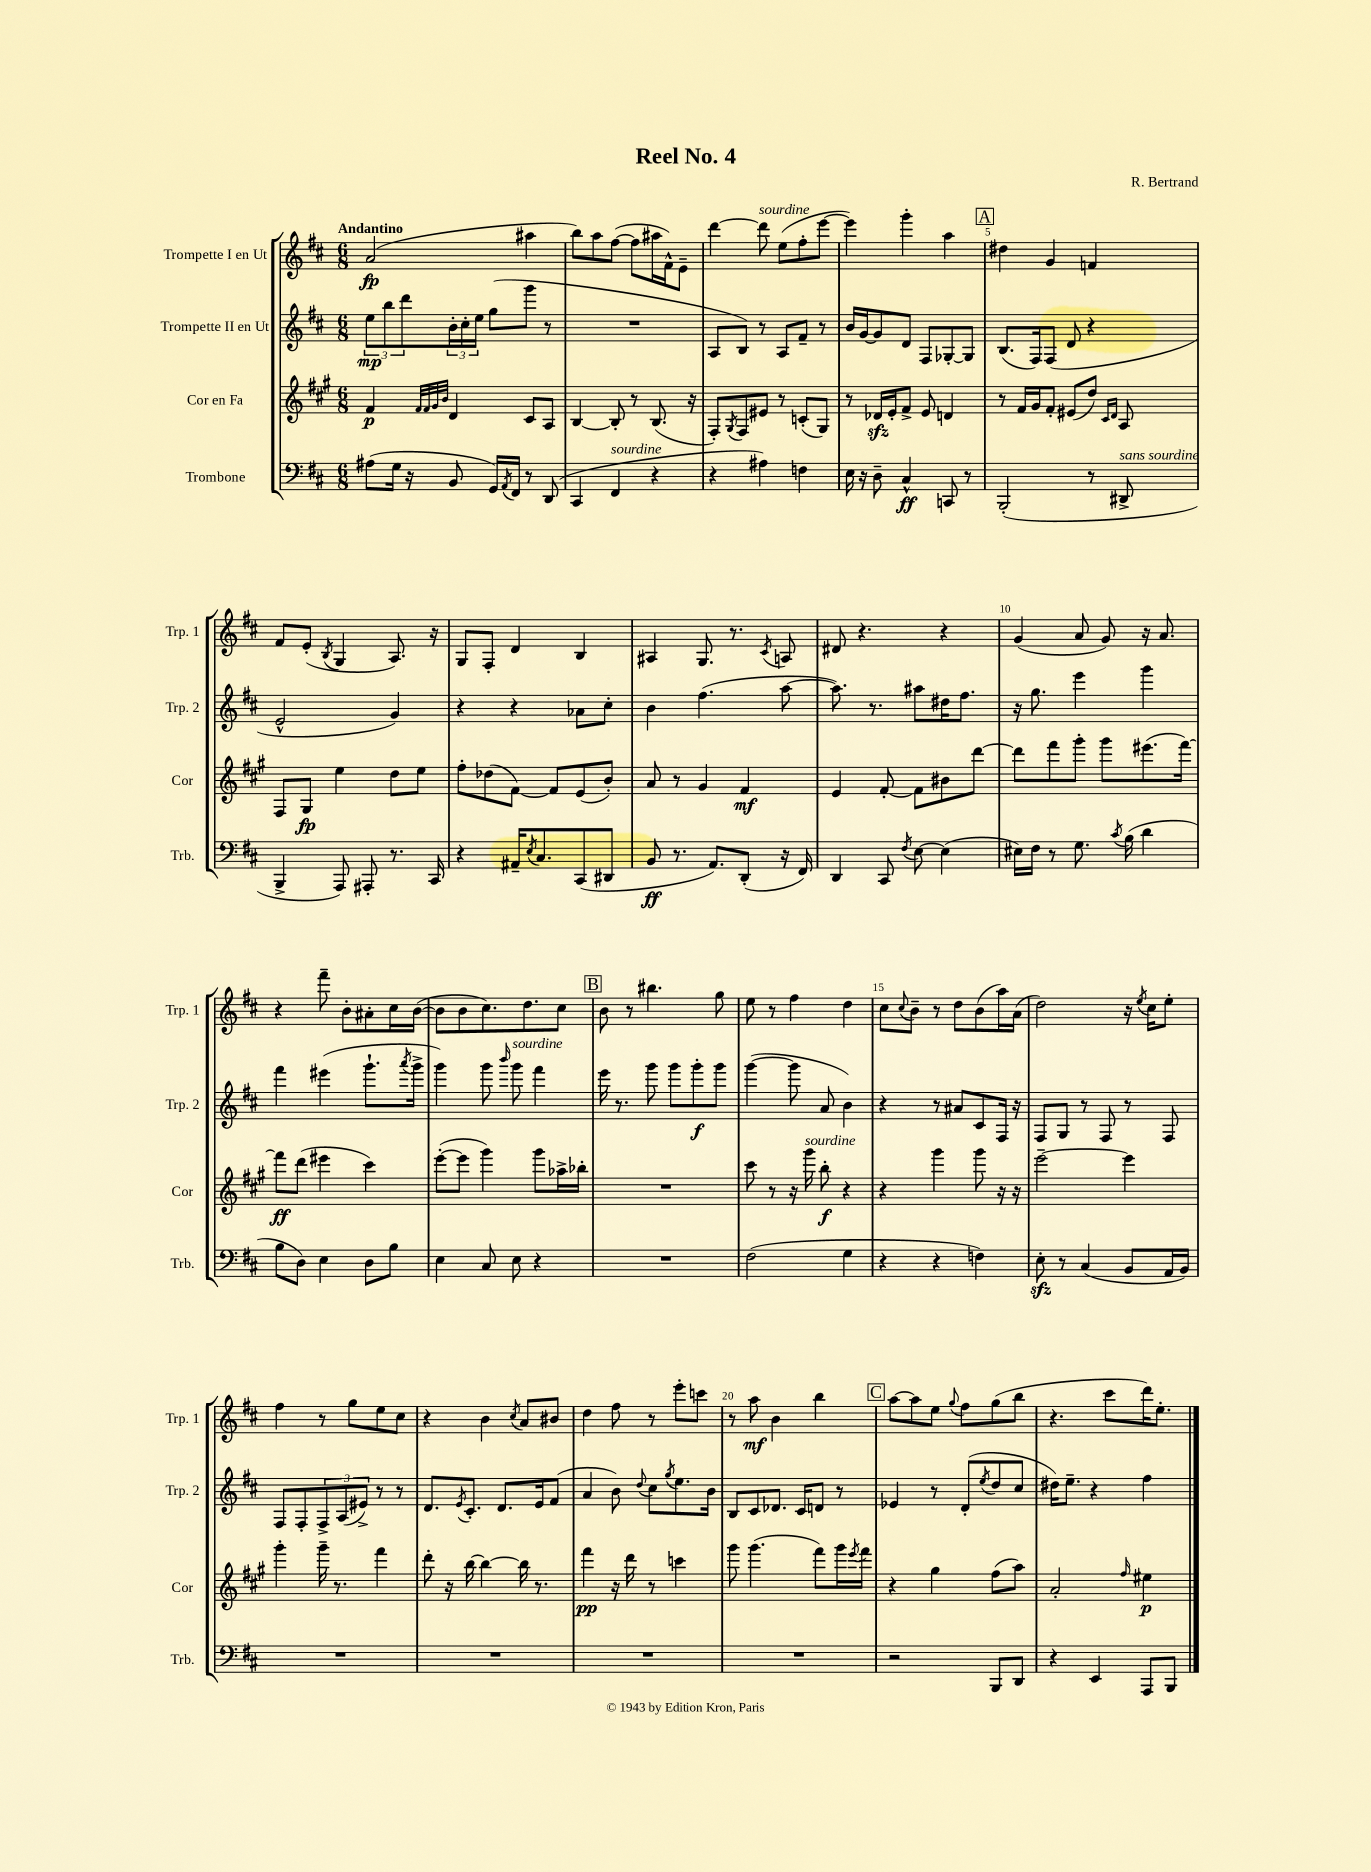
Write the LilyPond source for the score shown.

\header { title = "Reel No. 4" composer = "R. Bertrand" }
<<
\new StaffGroup <<
\new Staff = "s0" \with { instrumentName = "Trompette I en Ut" shortInstrumentName = "Trp. 1" } {
    \clef treble \key d \major \numericTimeSignature \time 6/8 \tempo "Andantino"
    a'2\fp( ais''4 |
    b''8) a''8 fis''8~( fis''8 ais''16 fis'16-^) e'8-- |
    d'''4~ d'''8^\markup { \italic "sourdine" } e''8( fis''8-. e'''8~ |
    e'''4) g'''4-. a''4 |
    \mark \markup { \box "A" } dis''4 g'4 f'4 |
    fis'8 e'8-.( \acciaccatura { b8 } g4 a8.) r16 |
    g8 fis8-. d'4 b4 |
    ais4 g8. r8. \acciaccatura { cis'8 } a8 |
    dis'8 r4. r4 |
    g'4( a'8 g'8) r16 a'8. |
    r4 fis'''8-- b'8-. ais'8-. cis''16 b'16~( |
    b'8 b'8 cis''8.) d''8. cis''8 |
    \mark \markup { \box "B" } b'8 r8 bis''4. g''8 |
    e''8 r8 fis''4 d''4 |
    cis''8 \appoggiatura { cis''8 } b'8-- r8 d''8 b'8( a''16) a'16( |
    d''2) r16 \acciaccatura { e''8 } cis''16 e''8-. |
    fis''4 r8 g''8 e''8 cis''8 |
    r4 b'4 \acciaccatura { cis''8 } a'8 bis'8 |
    d''4 fis''8 r8 e'''8-. c'''8 |
    r8 a''8\mf b'4 b''4 |
    \mark \markup { \box "C" } a''8~ a''8 e''8 \appoggiatura { g''8 } fis''8 g''8( b''8 |
    r4. cis'''8 d'''16) e''8.-. \bar "|." |
}
\new Staff = "s1" \with { instrumentName = "Trompette II en Ut" shortInstrumentName = "Trp. 2" } {
    \clef treble \key d \major \numericTimeSignature \time 6/8
    \tuplet 3/2 { e''8\mp b''8 d'''8 } \tuplet 3/2 { b'16-. cis''16-. e''16 } g''8( g'''8 r8 |
    R2. |
    a8 b8) r8 a8 fis'8-- r8 |
    b'16 g'16~ g'8 d'8 fis8 ges8~-. ges8 |
    \mark \markup { \box "A" } b8.( fis16) fis8( d'8 r4 |
    e'2-^ g'4) |
    r4 r4 aes'8 cis''8-. |
    b'4 fis''4.( a''8~ |
    a''8.) r8. ais''8 dis''16 fis''8. |
    r16 g''8. e'''4 g'''4 |
    fis'''4 eis'''4( g'''8.-! \acciaccatura { a'''8 } g'''16-> |
    g'''4) g'''8 \grace { b'''16 } g'''8^\markup { \italic "sourdine" } fis'''4 |
    \mark \markup { \box "B" } e'''16 r8. g'''8 g'''8 g'''8-.\f g'''8 |
    g'''4~( g'''8 a'8 b'4) |
    r4 r8 ais'8 cis'8 fis16 r16 |
    fis8 g8 r8 fis8 r8 fis8 |
    fis8 fis8-. \tuplet 3/2 { fis8-> a8( eis'8->) } r8 r8 |
    d'8. \acciaccatura { e'8 } cis'8.-. d'8. e'16 fis'8( |
    a'4 b'8) \appoggiatura { d''8 } cis''8 \acciaccatura { g''8 } e''8. b'16 |
    b8 cis'8 des'8. cis'16 d'8 r8 |
    \mark \markup { \box "C" } ees'4 r8 d'8-.( \acciaccatura { e''8 } d''8 cis''8 |
    dis''16) e''8.-- r4 fis''4 \bar "|." |
}
\new Staff = "s2" \with { instrumentName = "Cor en Fa" shortInstrumentName = "Cor" } {
    \clef treble \key a \major \numericTimeSignature \time 6/8
    fis'4\p \grace { fis'32 fis'32 gis'32 b'32 } d'4 cis'8 a8 |
    b4~ b8-. r8 b8.( r16 |
    fis8-.) \acciaccatura { gis8 } fis8 eis'8 r8 c'8-.( gis8) |
    r8 des'16\sfz e'16-. fis'8-> e'8 d'4 |
    \mark \markup { \box "A" } r8 fis'16 gis'16 fis'8-. eis'8( d''8) \grace { cis'16 d'16 } a8 |
    fis8 gis8\fp e''4 d''8 e''8 |
    fis''8-. des''8( fis'8~) fis'8 e'8( b'8-.) |
    a'8 r8 gis'4 fis'4\mf |
    e'4 fis'8~-. fis'8 bis'8 d'''8~ |
    d'''8 fis'''8 gis'''8-. gis'''8 eis'''8.( fis'''16~) |
    fis'''8\ff d'''8( eis'''4 cis'''4) |
    e'''8~-.( e'''8 gis'''4) gis'''8 aes''16-> bes''16-. |
    \mark \markup { \box "B" } R2. |
    cis'''8 r8 r16 gis'''16^\markup { \italic "sourdine" } b''8-.\f r4 |
    r4 gis'''4 gis'''8 r16 r16 |
    e'''2~-- e'''4 |
    gis'''4-. gis'''16-- r8. fis'''4 |
    d'''8-. r16 b''16~ b''4~ b''16 r8. |
    fis'''4\pp r16 d'''16 r8 c'''4 |
    gis'''8 gis'''4.( fis'''8) gis'''16 \acciaccatura { e'''8 } fis'''16 |
    \mark \markup { \box "C" } r4 gis''4 fis''8( a''8) |
    a'2-. \grace { fis''16 } eis''4\p \bar "|." |
}
\new Staff = "s3" \with { instrumentName = "Trombone" shortInstrumentName = "Trb." } {
    \clef bass \key d \major \numericTimeSignature \time 6/8
    ais8( g16 r16 b,8 g,16) \acciaccatura { a,8 } fis,16 r8 d,8( |
    cis,4 fis,4^\markup { \italic "sourdine" } r4 |
    r4 ais4) f4 |
    e16 r16 d8-- cis4-^\ff c,8 r8 |
    \mark \markup { \box "A" } b,,2-.( r8 dis,8->^\markup { \italic "sans sourdine" } |
    b,,4-> a,,8) ais,,8-. r8. cis,16 |
    r4 ais,16-- \acciaccatura { e8 } cis8. cis,8( dis,8 |
    b,8\ff r8. a,8.) d,8-.( r16 fis,16) |
    d,4 cis,8 \acciaccatura { fis8 } e8~ e4( |
    eis16) fis16 r8 g8. \acciaccatura { cis'8 } b16( d'4 |
    b8 d8) e4 d8 b8 |
    e4 cis8 e8 r4 |
    \mark \markup { \box "B" } R2. |
    fis2( g4 |
    r4 r4 f4) |
    e8-.\sfz r8 cis4( b,8 a,16 b,16) |
    R2. |
    R2. |
    R2. |
    R2. |
    \mark \markup { \box "C" } r2 b,,8 d,8 |
    r4 e,4 a,,8 b,,8 \bar "|." |
}
>>
>>
\layout { \context { \Score \override BarNumber.break-visibility = ##(#f #t #t) barNumberVisibility = #(every-nth-bar-number-visible 5) } }
